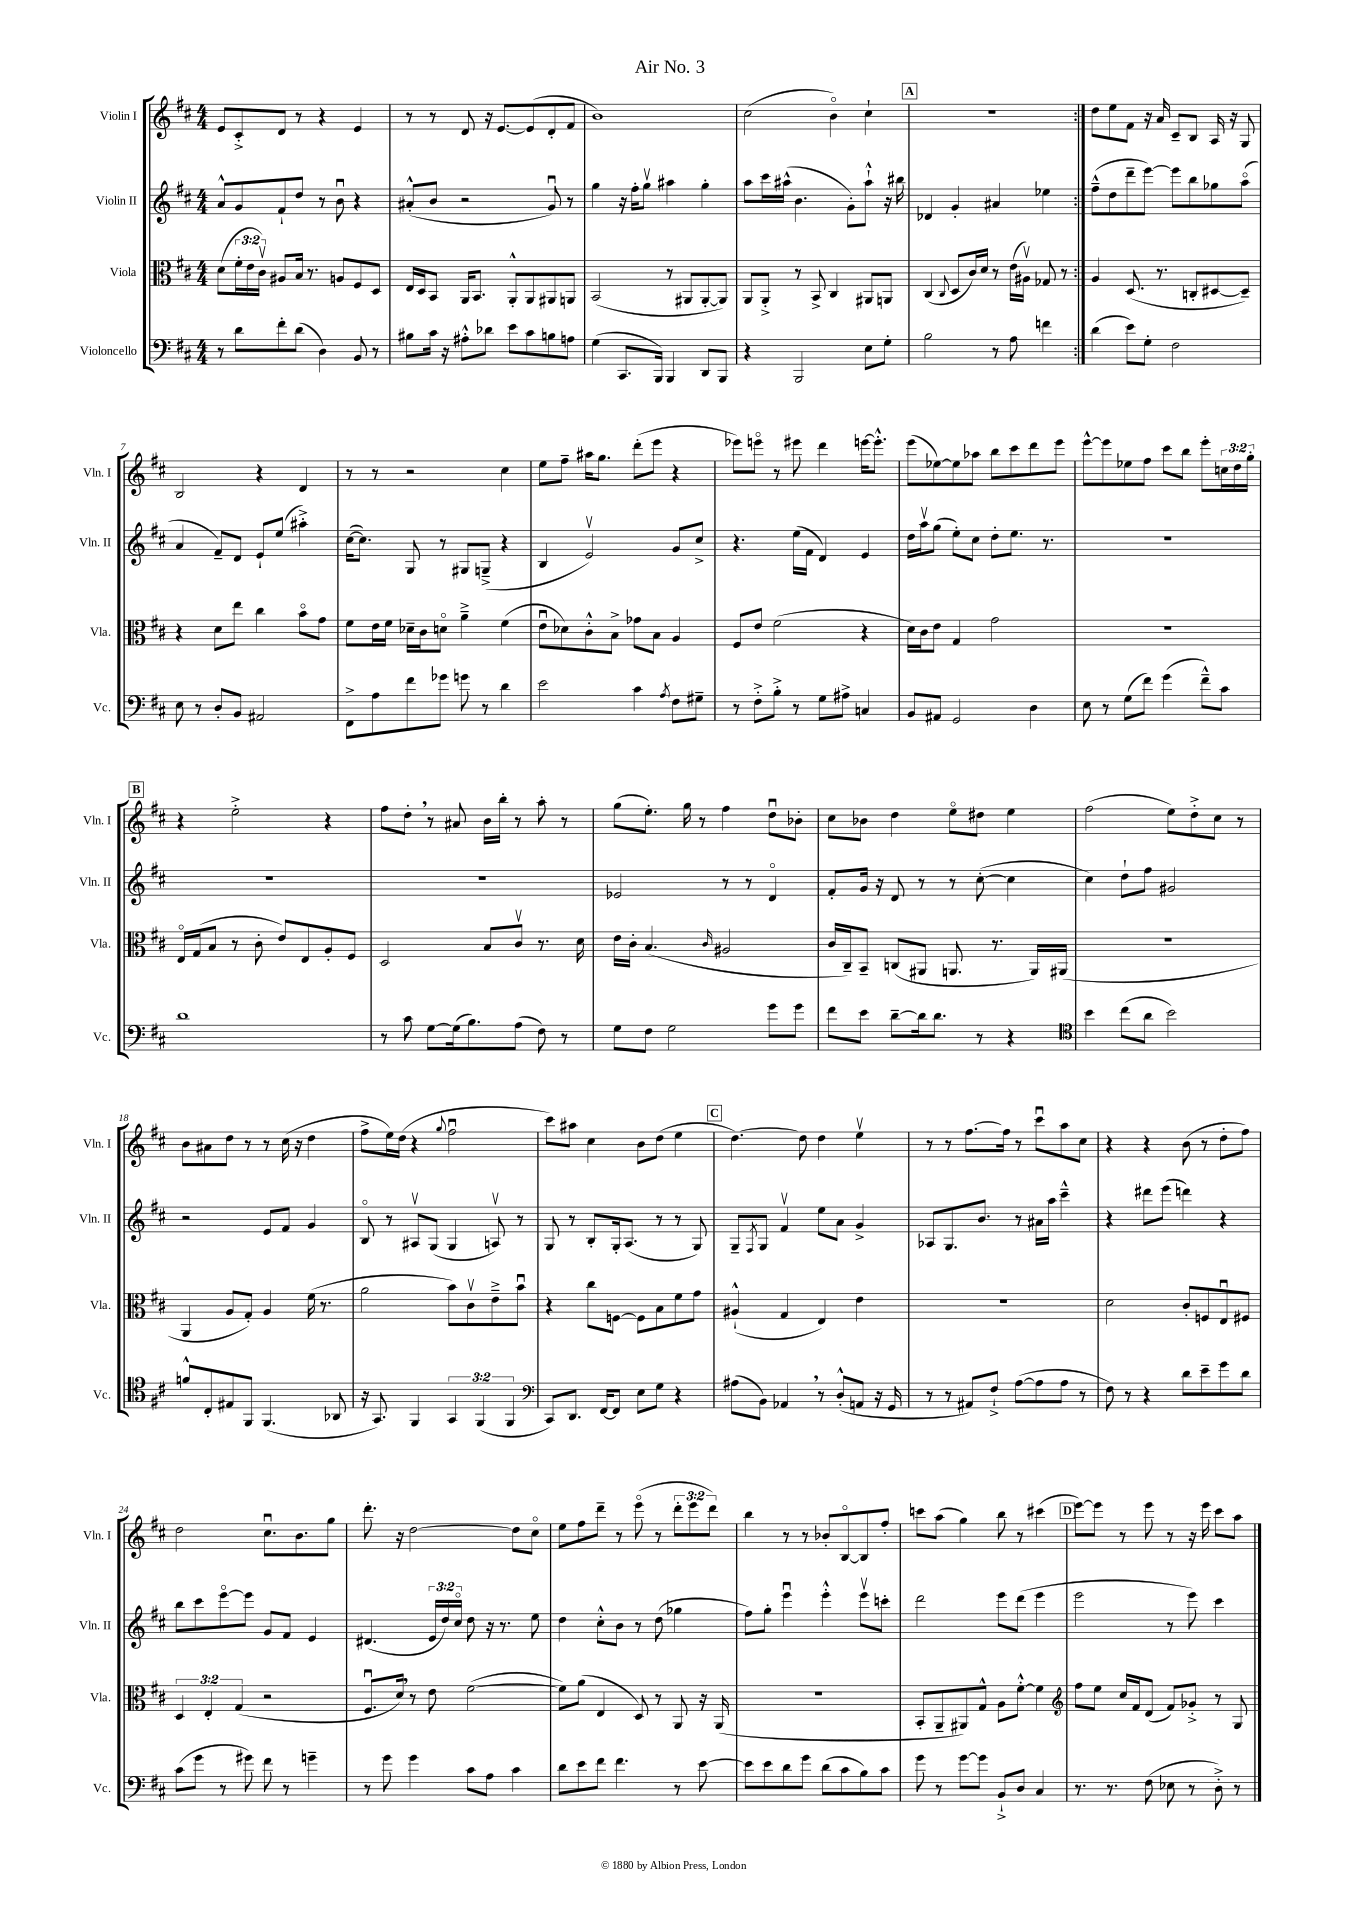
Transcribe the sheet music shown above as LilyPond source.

\header { title = "Air No. 3" }
<<
\new StaffGroup <<
\new Staff = "s0" \with { instrumentName = "Violin I" shortInstrumentName = "Vln. I" } {
    \clef treble \key d \major \numericTimeSignature \time 4/4 \override Staff.TupletNumber.text = #tuplet-number::calc-fraction-text
    \repeat volta 2 { e'8 cis'8-.-> d'8 r8 r4 e'4 |
    r8 r8 d'8 r16 e'8.~ e'8( d'8-. fis'8 |
    b'1) |
    cis''2( b'4\flageolet) cis''4-! |
    \mark \markup { \box "A" } r1 | }
    d''8 e''8 fis'8 r16 a'16 cis'8-- b8 a16 r16 g8 |
    b2 r4 d'4 |
    r8 r8 r2 cis''4 |
    e''8 fis''8-- ais''16 g''8. d'''8-.( e'''8 r4 |
    ees'''8) e'''8\flageolet r8 eis'''8 d'''4 e'''16~ e'''8.-.-^ |
    e'''8( ees''8~) ees''8 aes''8 b''8 cis'''8 d'''8 e'''8 |
    e'''8~-^ e'''8 ees''8 fis''8 cis'''8 b''8 e'''8-. \tuplet 3/2 { c''16 d''16 g''16-. } |
    \mark \markup { \box "B" } r4 e''2-.-> r4 |
    fis''8 d''8-. \breathe r8 ais'8 b'16 b''16-. r8 a''8-. r8 |
    g''8( e''8.-.) g''16 r8 fis''4 d''8\downbow bes'8-. |
    cis''8 bes'8 d''4 e''8\flageolet dis''8 e''4 |
    fis''2( e''8) d''8-.-> cis''8 r8 |
    b'8 ais'8 d''8 r8 r8 cis''16( r16 d''4 |
    fis''8-> e''16) d''16( r4 \appoggiatura { g''8 } fis''2\downbow |
    cis'''8) ais''8 cis''4 b'8 d''8( e''4 |
    \mark \markup { \box "C" } d''4.~) d''8 d''4 e''4\upbow |
    r8 r8 fis''8.~ fis''16 r8 cis'''8\downbow a''8 cis''8 |
    r4 r4 b'8( r8 d''8-. fis''8) |
    d''2 cis''8.\downbow b'8. g''8 |
    d'''8.-. r16 d''2~ d''8 cis''8\flageolet |
    e''8 fis''8 d'''8-- r8 e'''8\flageolet( r8 \tuplet 3/2 { d'''8-. e'''8 d'''8) } |
    b''4 r8 r8 bes'8-. b8~\flageolet b8 fis''8-. |
    c'''8 a''8( g''4) b''8 r8 cis'''4( |
    \mark \markup { \box "D" } e'''8~) e'''8 r8 e'''8 r8 r16 e'''16 cis'''8 a''8 \bar "|." |
}
\new Staff = "s1" \with { instrumentName = "Violin II" shortInstrumentName = "Vln. II" } {
    \clef treble \key d \major \numericTimeSignature \time 4/4 \override Staff.TupletNumber.text = #tuplet-number::calc-fraction-text
    \repeat volta 2 { a'8-^ g'8 fis'8-! d''8 r8 b'8\downbow r4 |
    ais'8-.-^( b'8 r2 g'8\downbow) r8 |
    g''4 r16 fis''16-. g''8\upbow ais''4 g''4-. |
    a''8 cis'''16 ais''16-^( b'4. g'8-.) ais''8-!-^ r16 bis''16 |
    \mark \markup { \box "A" } des'4 g'4-. ais'4 ees''4 | }
    fis''8---^( d''8 d'''8-- e'''8~) e'''8 b''8 ges''8 a''8\flageolet( |
    a'4 fis'8--) d'8 e'8-! e''8( ais''4-.->) |
    cis''16~( cis''8.) g8 r8 gis8 g8--->( r4 |
    b4 e'2\upbow) g'8 cis''8-> |
    r4. e''16( fis'16 d'4) e'4 |
    d''16 a''16\upbow g''8( e''8-.) cis''8 d''8-. e''8. r8. |
    R1 |
    \mark \markup { \box "B" } R1 |
    R1 |
    ees'2 r8 r8 d'4\flageolet |
    fis'8-. g'16 r16 d'8 r8 r8 cis''8~-.( cis''4 |
    cis''4) d''8-! fis''8 gis'2 |
    r2 e'8 fis'8 g'4 |
    b8\flageolet r8 ais8\upbow g8( g4 a8\upbow) r8 |
    g8 r8 b8-. g16-. a8.( r8 r8 g8) |
    \mark \markup { \box "C" } g8-- \acciaccatura { fis8 } g8 fis'4\upbow e''8 a'8 g'4-> |
    aes8 g8. b'8. r8 ais'16 a''16 cis'''4---^ |
    r4 dis'''8 e'''8( d'''4) r4 |
    b''8 cis'''8 e'''8~\flageolet e'''8 g'8 fis'8 e'4 |
    dis'4.( \tuplet 3/2 { e'16 d''16) cis''16\flageolet } d''8 r16 r8. e''8 |
    d''4 cis''8-.-^ b'8 r8 d''8( ges''4 |
    fis''8) g''8-. e'''4\downbow e'''4-.-^ e'''8\upbow c'''8-. |
    d'''2 e'''8 d'''8( e'''4 |
    \mark \markup { \box "D" } e'''2 r8 e'''8) cis'''4 \bar "|." |
}
\new Staff = "s2" \with { instrumentName = "Viola" shortInstrumentName = "Vla." } {
    \clef alto \key d \major \numericTimeSignature \time 4/4 \override Staff.TupletNumber.text = #tuplet-number::calc-fraction-text
    \repeat volta 2 { d'8( \tuplet 3/2 { fis'16-. e'16 cis'16\upbow) } ais8 b16 r8. a8 fis8 d8 |
    e16 d16 b,8 a,16 b,8. a,8-.-^ a,8 ais,8 a,8 |
    b,2( r8 ais,8 ais,8~-. ais,8) |
    a,8 a,8-.-> r8 b,8-> cis4 ais,8 a,8 |
    \mark \markup { \box "A" } cis4( \appoggiatura { cis8 } d8 cis'16) d'16 r8 e'16( ais16\upbow) ges8 r8 | }
    a4 d8.( r8. c8-. dis8~ dis8--) |
    r4 d'8 e''8 cis''4 b'8\flageolet g'8 |
    fis'8 e'16 fis'16 des'16-- cis'16 d'8\flageolet a'4---> fis'4( |
    e'8\downbow des'8) cis'8-.-^ b8-> ges'8 b8 a4 |
    fis8 e'8 fis'2( r4 |
    d'16) cis'16 e'8 g4 g'2 |
    R1 |
    \mark \markup { \box "B" } e16\flageolet g16( b8 r8 cis'8-. e'8) e8 a8-. fis8 |
    d2 b8 cis'8\upbow r8. d'16 |
    e'16 cis'16-. b4.( \grace { cis'16 } ais2 |
    cis'16 cis16--) b,8-- c8( ais,8 a,8. r8. a,16) ais,16( |
    R1 |
    a,4 a8 g8-.) a4 fis'16( r8. |
    a'2 b'8) cis'8\upbow e'8---> b'8\downbow |
    r4 cis''8 f8~ f8 b8 fis'8 g'8 |
    \mark \markup { \box "C" } ais4-!-^( g4 e4) e'4 |
    R1 |
    d'2 cis'8-. f8 e8\downbow fis8 |
    \tuplet 3/2 { d4 e4-. g4( } r2 |
    fis8.\downbow d'16) \breathe r8 e'8 fis'2~( |
    fis'8) a'8( e4 d8) r8 a,8 r16 a,16( |
    R1 |
    b,8-. a,8-- ais,8) g8-^ a8 fis'8~-.-^ fis'4 |
    \mark \markup { \box "D" } \clef treble fis''8 e''8 cis''16 fis'16 d'8( fis'8) ges'8-.-> r8 g8 \bar "|." |
}
\new Staff = "s3" \with { instrumentName = "Violoncello" shortInstrumentName = "Vc." } {
    \clef bass \key d \major \numericTimeSignature \time 4/4 \override Staff.TupletNumber.text = #tuplet-number::calc-fraction-text
    \repeat volta 2 { r8 d'8 fis'8-. d'8( d4) b,8 r8 |
    bis8 cis'16 r16 ais8-.-^ des'8 e'8 cis'8 b8 a8 |
    g4( cis,8. b,,16) b,,4 d,8 b,,8 |
    r4 b,,2 e8 g8-. |
    \mark \markup { \box "A" } b2 r8 a8 f'4 | }
    d'4( e'8) g8-. fis2 |
    e8 r8 d8-. b,8 ais,2 |
    fis,8-> a8 fis'8 ges'8 g'8 r8 d'4 |
    e'2 cis'4 \acciaccatura { a8 } fis8 gis8-- |
    r8 fis8-.-> b8-.-> r8 g8 ais8-> c4 |
    b,8 ais,8 g,2 d4 |
    e8 r8 g8( fis'8) g'4( fis'8---^) cis'8 |
    \mark \markup { \box "B" } d'1 |
    r8 cis'8 g8~ g16( b8.) a8( fis8) r8 |
    g8 fis8 g2 g'8 g'8 |
    fis'8 e'8 d'8~-- d'16 d'8. r8 r4 |
    \clef tenor b'4 cis''8( a'8 b'2) |
    f'8-^ cis8-. eis8 fis,8 fis,4.( aes,8 |
    r16 g,8.) fis,4 \tuplet 3/2 { g,4 fis,4( fis,4 } |
    \clef bass cis,8) d,8. fis,16~ fis,8 e8 g8 r4 |
    \mark \markup { \box "C" } ais8( b,8) aes,4 \breathe r8 d8-.-^( a,8 r16 g,16 |
    r8 r8 ais,8) fis8-!-> a8~( a8 a8 r8 |
    fis8) r8 r4 d'8 e'8-- g'8 d'8 |
    cis'8( g'8 r8 gis'8) fis'8 r8 g'4-- |
    r8 g'8 g'4 cis'8 a8 cis'4 |
    d'8 e'8 fis'8 fis'4. r8 e'8~ |
    e'8 e'8 d'8 g'8 d'8( cis'8 b8) cis'8 |
    g'8 r8 g'8~ g'8 b,8-!-> d8 cis4 |
    \mark \markup { \box "D" } r8. r8. fis8( ees8 r8 d8-.->) r8 \bar "|." |
}
>>
>>
